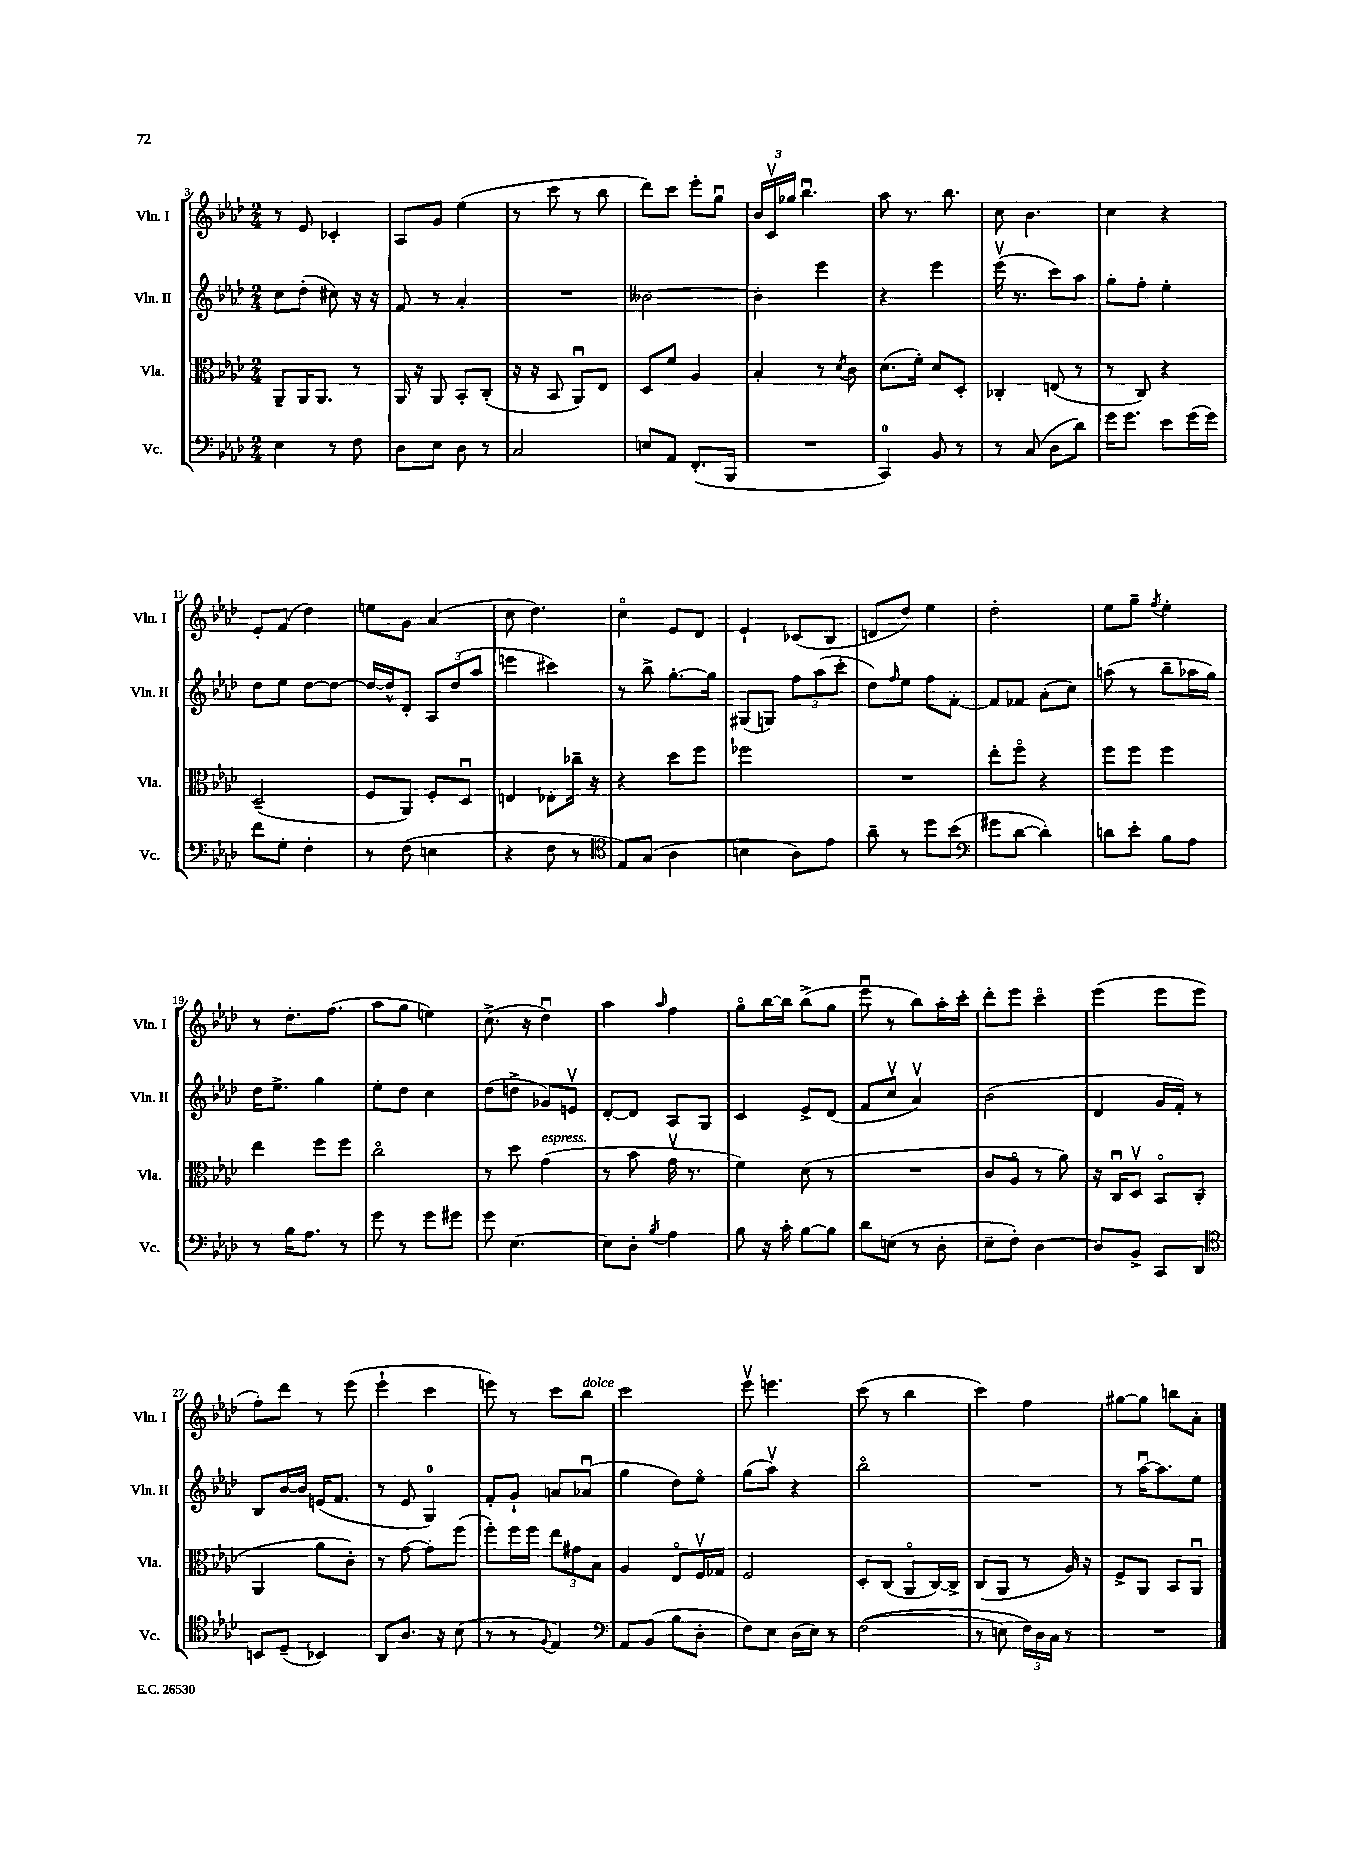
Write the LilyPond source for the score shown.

<<
\new StaffGroup <<
\new Staff = "s0" \with { instrumentName = "Vln. I" shortInstrumentName = "Vln. I" } {
    \clef treble \key aes \major \numericTimeSignature \time 2/4
    r8 ees'8 ces'4-. |
    aes8 g'8 ees''4( |
    r8 c'''8 r8 bes''8 |
    des'''8) c'''8 ees'''8-. g''8\downbow |
    \tuplet 3/2 { bes'16 c'16\upbow ges''16 } bes''4.\downbow |
    aes''8 r8. bes''8. |
    c''8 bes'4. |
    c''4 r4 |
    ees'8-. f'8( des''4) |
    e''8 g'8 aes'4( |
    c''8 des''4.) |
    c''4\flageolet ees'8 des'8 |
    ees'4-! ces'8( bes8 |
    d'8 des''8) ees''4 |
    des''2-. |
    ees''8 g''8-- \acciaccatura { f''8 } ees''4-. |
    r8 des''8.-. f''8.( |
    aes''8 g''8 e''4) |
    c''8.->( r16 des''4\downbow) |
    aes''4 \grace { aes''16 } f''4 |
    g''8\flageolet bes''16~ bes''16 bes''8->( g''8 |
    ees'''8\downbow r8 bes''8) aes''16-. c'''16-. |
    des'''8-. ees'''8 c'''4\flageolet |
    ees'''4( ees'''8 ees'''8 |
    f''8-.) des'''8 r8 ees'''8( |
    ees'''4-! c'''4 |
    e'''8) r8 c'''8 bes''8^\markup { \italic "dolce" } |
    c'''2 |
    ees'''8\upbow e'''4. |
    c'''8( r8 bes''4 |
    c'''4) f''4 |
    gis''8~ gis''8 b''8 aes'8-. \bar "|." |
}
\new Staff = "s1" \with { instrumentName = "Vln. II" shortInstrumentName = "Vln. II" } {
    \clef treble \key aes \major \numericTimeSignature \time 2/4
    c''8 des''8-.( cis''8) r16 r16 |
    f'8 r8 aes'4-. |
    R2 |
    beses'2~ |
    beses'4-. ees'''4 |
    r4 ees'''4 |
    ees'''16\upbow( r8. c'''8) aes''8 |
    g''8-. f''8-. ees''4-. |
    des''8 ees''8 des''8~ des''8~ |
    des''16~ des''16-^ des'8-. \tuplet 3/2 { aes8 des''8( aes''8 } |
    e'''4 cis'''4) |
    r8 bes''8-> g''8.~-. g''16 |
    gis8( g8) \tuplet 3/2 { f''8 aes''8( c'''8-. } |
    des''8) \grace { f''16 } ees''8 f''8 f'8~-. |
    f'8 fes'8 aes'8-.( c''8) |
    a''8( r8 bes''8-- aes''16 g''16) |
    des''16 ees''8.-> g''4 |
    ees''8-. des''8 c''4 |
    des''8( d''8-> ges'8) e'8\upbow |
    des'8~-. des'8 aes8 g8 |
    c'4 ees'8-> des'8( |
    f'8 c''8\upbow aes'4\upbow) |
    bes'2( |
    des'4 g'16 f'16-.) r8 |
    bes8 bes'16~ bes'16 e'16( f'8. |
    r8 ees'8 g4-0) |
    f'8-. g'8-! a'8 aes'8\downbow( |
    g''4 des''8) ees''8\flageolet |
    g''8( aes''8\upbow) r4 |
    bes''2\flageolet |
    R2 |
    r8 aes''16~\downbow aes''8. ees''8 \bar "|." |
}
\new Staff = "s2" \with { instrumentName = "Vla." shortInstrumentName = "Vla." } {
    \clef alto \key aes \major \numericTimeSignature \time 2/4
    aes,8-- aes,16 aes,8. r8 |
    aes,16 r16 aes,8 bes,8-. c8-.( |
    r16 r16 bes,8 aes,8\downbow) ees8 |
    des8 f'8 aes4 |
    bes4-. r8 \acciaccatura { des'8 } c'8 |
    des'8.( f'16-.) des'8 des8-. |
    ces4-. e8( r8 |
    r8 c8) r4 |
    des2--( |
    f8 aes,8) f8-. des8\downbow |
    e4 ees8-. ces''16-- r16 |
    r4 des''8 f''8 |
    fes''2 |
    R2 |
    ees''8-. f''8\flageolet r4 |
    f''8 f''8 f''4 |
    ees''4 f''8 f''8 |
    c''2\flageolet |
    r8 des''8 g'4^\markup { \italic "espress." }( |
    r8 bes'8 g'16\upbow r8. |
    f'4) des'8( r8 |
    R2 |
    c'8 aes8\flageolet r8 aes'8) |
    r16 c16\downbow des8\upbow bes,8\flageolet c8-.( |
    aes,4 aes'8 c'8-.) |
    r8 g'8~ g'8-. f''8( |
    f''8-.) f''16 f''16 \tuplet 3/2 { ees''8 gis'8 bes8 } |
    aes4 ees8\flageolet f16\upbow ges16 |
    f2 |
    des8-. c8( aes,8\flageolet c16~) c16-> |
    c8( aes,8 r8 aes16) r16 |
    f8-> aes,8 bes,8 aes,8\downbow \bar "|." |
}
\new Staff = "s3" \with { instrumentName = "Vc." shortInstrumentName = "Vc." } {
    \clef bass \key aes \major \numericTimeSignature \time 2/4
    ees4 r8 f8 |
    des8 ees8 des8 r8 |
    c2 |
    e8 aes,8 f,8.-.( bes,,16 |
    R2 |
    c,4-0) bes,8 r8 |
    r8 c8( des8 des'8) |
    g'16 g'8. ees'8 g'16( g'16) |
    f'8 g8-. f4-. |
    r8 f8( e4 |
    r4 f8 r8 |
    \clef tenor ees8) g8( aes4 |
    b4 aes8) ees'8 |
    aes'8-- r8 des''8 bes'8( |
    \clef bass gis'8 des'8~ des'4-.) |
    d'8 ees'8-. bes8 aes8 |
    r8 bes16 aes8. r8 |
    g'8 r8 g'8 gis'8 |
    g'8 ees4.~ |
    ees8 des8-. \acciaccatura { bes8 } aes4 |
    bes8 r16 c'16-. bes8~ bes8 |
    des'8 e8( r8 des8-. |
    ees8-- f8-.) des4~ |
    des8 bes,8-> c,8 des,8 |
    \clef tenor b,8 des8--( bes,4) |
    aes,8 aes8. r16 bes8( |
    r8 r8 \appoggiatura { f8 } ees4) |
    \clef bass aes,8 bes,8( bes8 des8-. |
    f8) ees8 des16( ees16) r8 |
    f2(\( |
    r8 e8) \tuplet 3/2 { f16\) des16 c16 } r8 |
    R2 \bar "|." |
}
>>
>>
\layout { \context { \Score currentBarNumber = #3 } }
